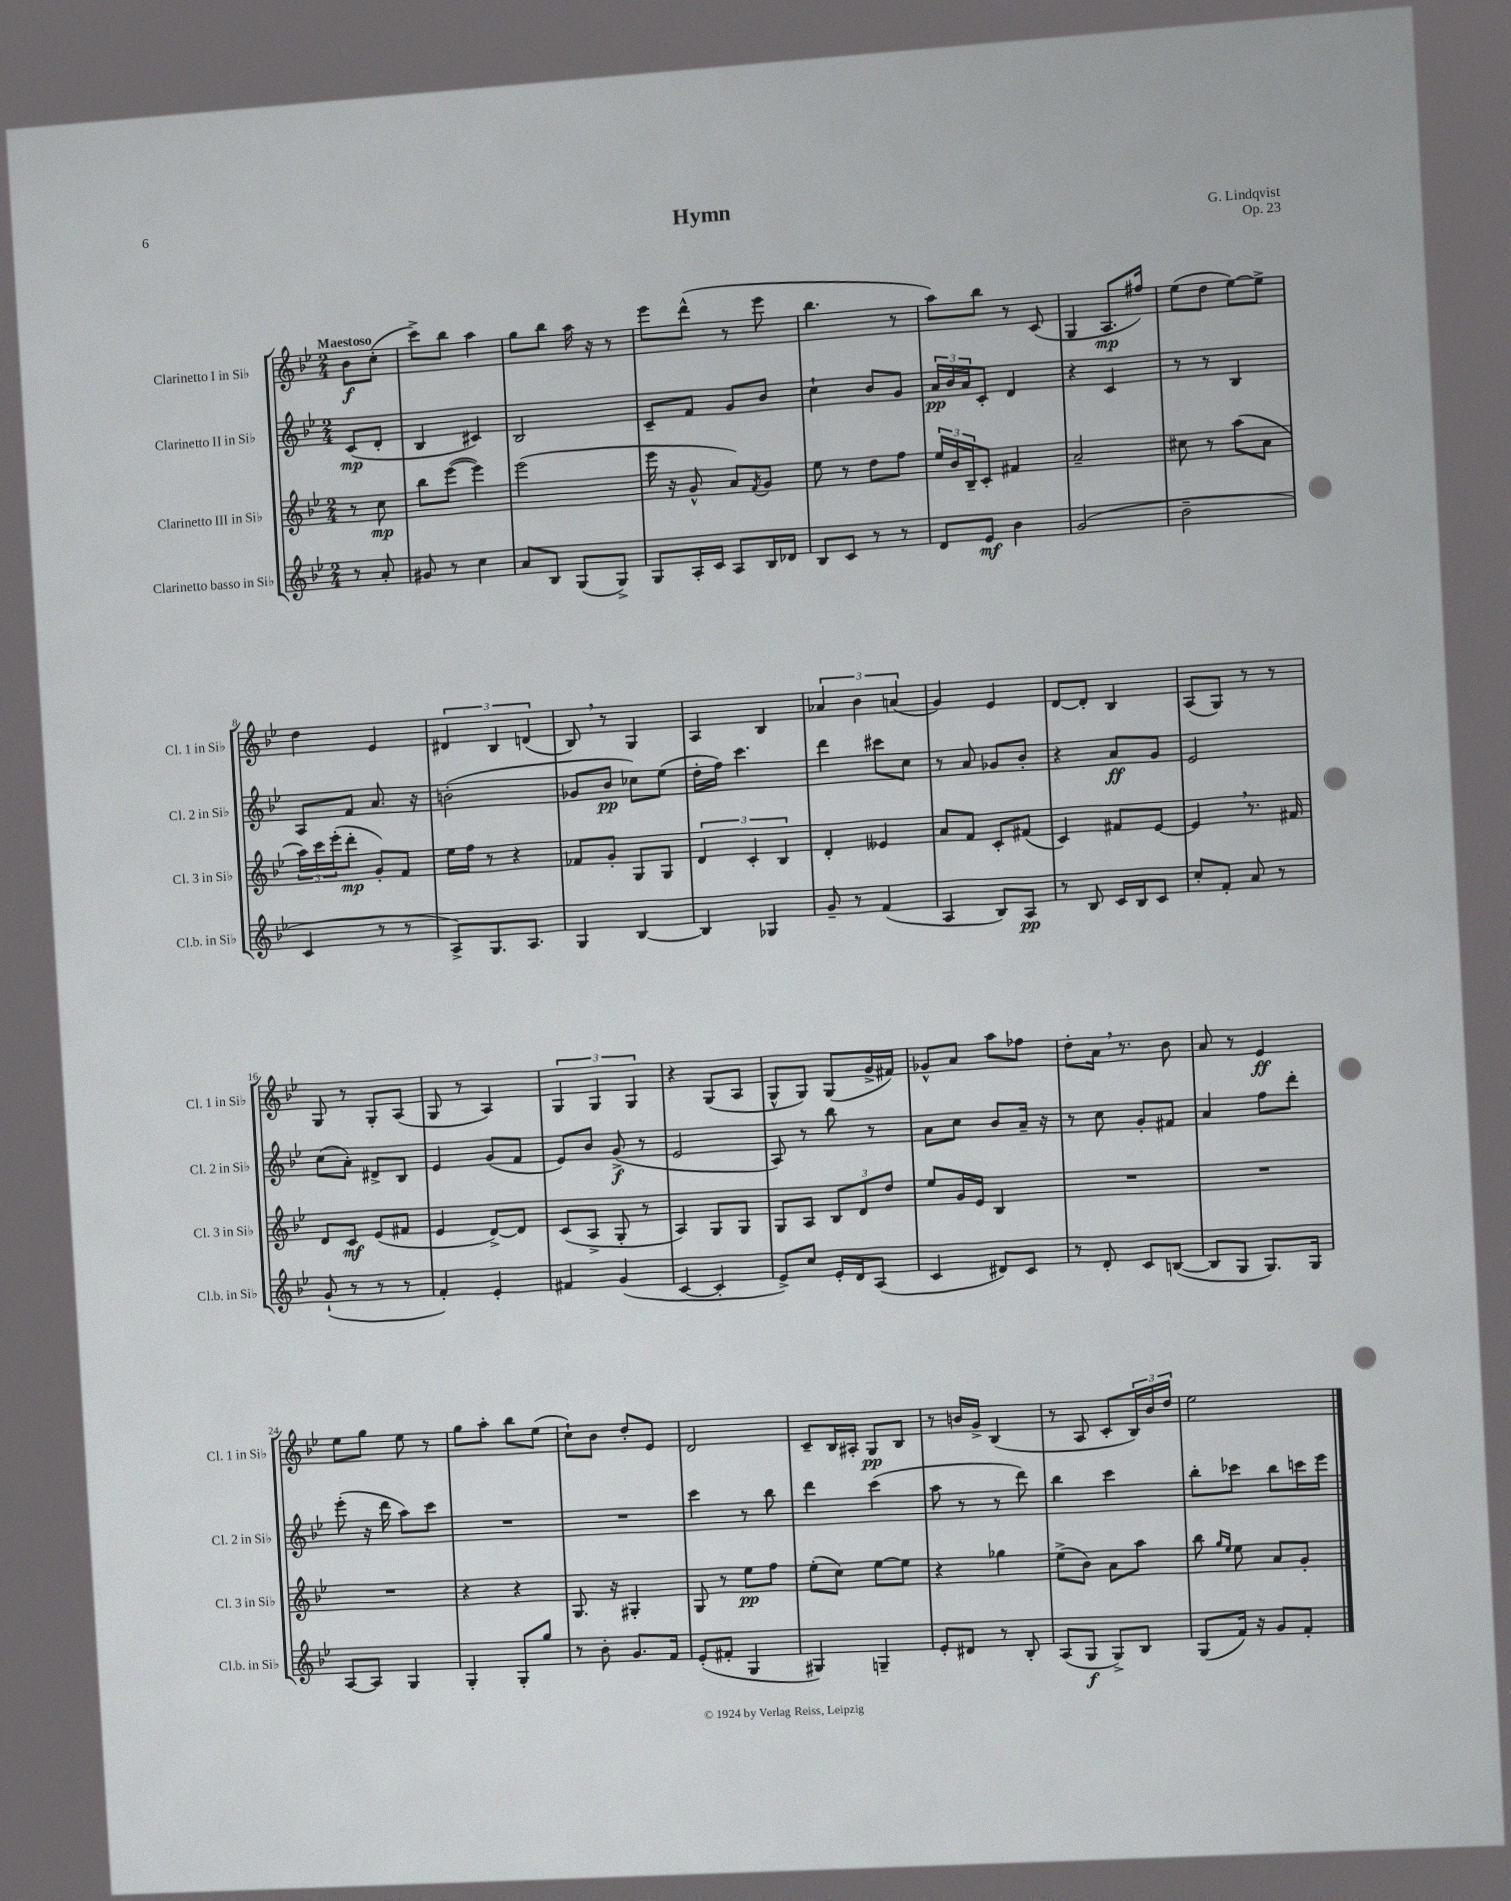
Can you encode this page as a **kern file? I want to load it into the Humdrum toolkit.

**kern	**kern	**kern	**kern
*staff4	*staff3	*staff2	*staff1
*clefG2	*clefG2	*clefG2	*clefG2
*k[b-e-]	*k[b-e-]	*k[b-e-]	*k[b-e-]
*M2/4	*M2/4	*M2/4	*M2/4
8r	8r	(8c/L	8b-\L
8a'/	8cc\	8d'/J	(8cc'\J
=	=	=	=
8g#/	8bb-\L	4B-/	8ccc^\L)
8r	([8eee-\J	.	8bb-\J
4cc\	4eee-\])	4c#/)	4aa\
=	=	=	=
8a/L	(2eee-\	2B-/	8gg\L
8B-/J	.	.	8bb-\J
(8G/L	.	.	16aa\
.	.	.	16r
8G^/J)	.	.	8r
=	=	=	=
8G/L	16eee-\	8c~/L	8eee-\L
.	16r	.	.
16A'/L	8g^^/	8f/J	(8ddd^^\J
16c/JJ	.	.	.
8A/L	8a/L)	8g/L	8r
.	8qf/	.	.
16B-/L	8g/J	8b-/J	8eee-\
16d-/JJ	.	.	.
=	=	=	=
8B-/L	8ee-\	4cc`\	4.bb-\
8c/J	8r	.	.
8r	8dd\L	8b-/L	.
8r	8ff\J	8g/J	8r
=	=	=	=
8d/L	24ee-/LL	24a/LL	8aa\L)
.	24b-/	24b-/	.
.	24B-~/J	24a/J	.
8e-/J	8c'/J	8c'/J	8bb-\J
4b-\	4f#/	4d/	8r
.	.	.	(8c/
=	=	=	=
(2g/	2a~/	4r	4G/
.	.	4c/	8.A/L
.	.	.	16ff#/Jk)
=	=	=	=
2b-~\	8cc#\	8r	(8ee-\L
.	8r	8r	8dd\J
.	(8aa\L	4B-/	[8ee-\L)
.	8a\J	.	8ee-^\]J
=	=	=	=
4c/	24aa\LL)	8A/L	4dd\
.	24ccc\	.	.
.	(24eee-'\J	.	.
.	8ddd'\J	8f/J	.
8r	8g'/L)	8.a/	4e-/
8r	8f/J	.	.
.	.	16r	.
=	=	=	=
8A^/L)	16ee-\LL	(2b'\	6d#/
.	16ff\JJ	.	.
8.G/	8r	.	.
.	.	.	6B-/
.	4r	.	.
8.A/J	.	.	.
.	.	.	(6d/
=	=	=	=
4G/	8f-/L	8g-/L	8B-/)
.	8g'/J	8b-/J	8r
[4B-/	8G/L	8cc-\L)	4G/
.	8G/J	(8ee-\J	.
=	=	=	=
4B-/]	6d/	16dd'\LL	4A/
.	.	16ff\JJ)	.
.	.	4.ccc\	.
.	6c'/	.	.
4G-/	.	.	4B-/
.	6B-/	.	.
=	=	=	=
8g~/	4d'/	4ddd\	6a-/
8r	.	.	.
.	.	.	6b-\
(4f/	4e--/	8ccc#\L	.
.	.	.	(6a/
.	.	8cc\J	.
=	=	=	=
4A/	8a/L	8r	4g/)
.	8f/J	8a/	.
8B-/L)	8c'/L	8g-/L	4e-/
8A/J	(8f#/J	8b-'/J	.
=	=	=	=
8r	4c/)	4r	[8d/L
8B-/	.	.	8d'/]J
16c/LL	8f#/L	8a/L	4B-/
16B-/J	.	.	.
8c/J	[8e-/J	8g/J	.
=	=	=	=
8cc'/L	4e-/]	2e-/	(8A/L
8f'/J	.	.	8G/J)
8a/	8.r	.	8r
8r	.	.	8r
.	16f#/	.	.
=	=	=	=
(8g`/	8d/L	(8cc\L	8G/
8r	8c/J	8a'\J)	8r
8r	(8e-/L	8d#^/L	8G'/L
8r	8f#/J	8B-/J	(8A/J
=	=	=	=
4f'/)	4e-/	4e-/	8G/
.	.	.	8r
4e-'/	[8d^/L)	(8g/L	4A/)
.	8d/]J	8f/J	.
=	=	=	=
4f#/	(8c/L	8e-/L)	6G/
.	8A^/J	8b-/J	.
.	.	.	6G/
(4g/	8G'/	(8g^/	.
.	.	.	6G/
.	8r	8r	.
=	=	=	=
[4c/	4A/)	2e-/	4r
4c'/]	8G/L	.	(8G/L
.	8G/J	.	8A/J
=	=	=	=
8e-^/L)	8G/L	8A/)	8G^^/L
8cc/J	8A/J	8r	8G/J)
16e-'/LL	12B-/L	8bb-\	(8G/L
16d/J	.	.	.
.	12d/	.	.
(8A/J	.	8r	16g^/L
.	12dd/J	.	.
.	.	.	16f#/JJ)
=	=	=	=
4c/	8ee-/L	8a\L	8g-^^/L
.	16g/L	8cc\J	8a/J
.	16e-/JJ	.	.
8d#/L)	4B-/	8b-/L	8aa\L
8c/J	.	16a~/Jk	8ff-\J
.	.	16r	.
=	=	=	=
8r	2r	8r	8dd'\L
8d'/	.	8cc\	16a\Jk
.	.	.	8.r
8c/L	.	8g'/L	.
([8B/J	.	8f#/J	8b-\
=	=	=	=
8B/]L	2r	4a/	8a/
8G/J	.	.	8r
8.G/L)	.	8ff\L	4e-/
.	.	8ddd'\J	.
16G/Jk	.	.	.
=	=	=	=
[8A/L	2r	(8eee-'\	8ee-\L
8A/]J	.	16r	8gg\J
.	.	16ddd\	.
4G/	.	8aa\L)	8ee-\
.	.	8ccc\J	8r
=	=	=	=
4G'/	4r	2r	8gg\L
.	.	.	8aa'\J
8G'/L	4r	.	8bb-\L
8gg/J	.	.	(8ee-\J
=	=	=	=
8r	8.G/	2r	8cc`\L)
8b-'\	.	.	8b-\J
.	16r	.	.
8.g/L	4G#'/	.	8dd'/L
.	.	.	8e-/J
16f/Jk	.	.	.
=	=	=	=
(8e-'/L	8G/	4ccc\	2d/
8f#'/J	8r	.	.
4G/	8ee-\L	8r	.
.	8ff\J	8bb-\	.
=	=	=	=
4G#/)	(8ee-'\L	4ddd\	8c~/L
.	8cc\J)	.	16B-/L
.	.	.	16A#'/JJ
4G~/	[8ee-\L	(4ccc\	8G/L
.	8ee-\]J	.	8B-/J
=	=	=	=
8e-'/L	4r	8aa\	8r
8d#/J	.	8r	16b/LL
.	.	.	16g^/JJ
8r	4gg-\	8r	(4B-/
8B-'/	.	8ddd\)	.
=	=	=	=
(8A/L	(8ee-^\L	4bb-\	8r
8G/J	8b-\J)	.	8A/
8G^/L)	8a\L	4ccc\	8c'/L
8B-/J	8aa\J	.	24B-/L)
.	.	.	24b-/
.	.	.	24dd/JJ
=	=	=	=
(8G/L	8bb-\	8bb-'\L	2ee-\
.	16qqgg/LL	.	.
.	16qqee-/JJ	.	.
16f/Jk)	8ee-\	8ccc-\J	.
16r	.	.	.
8g/L	8a/L	8bb-\L	.
8f'/J	8g'/J	16ccc\L	.
.	.	16eee-\JJ	.
==	==	==	==
*-	*-	*-	*-
